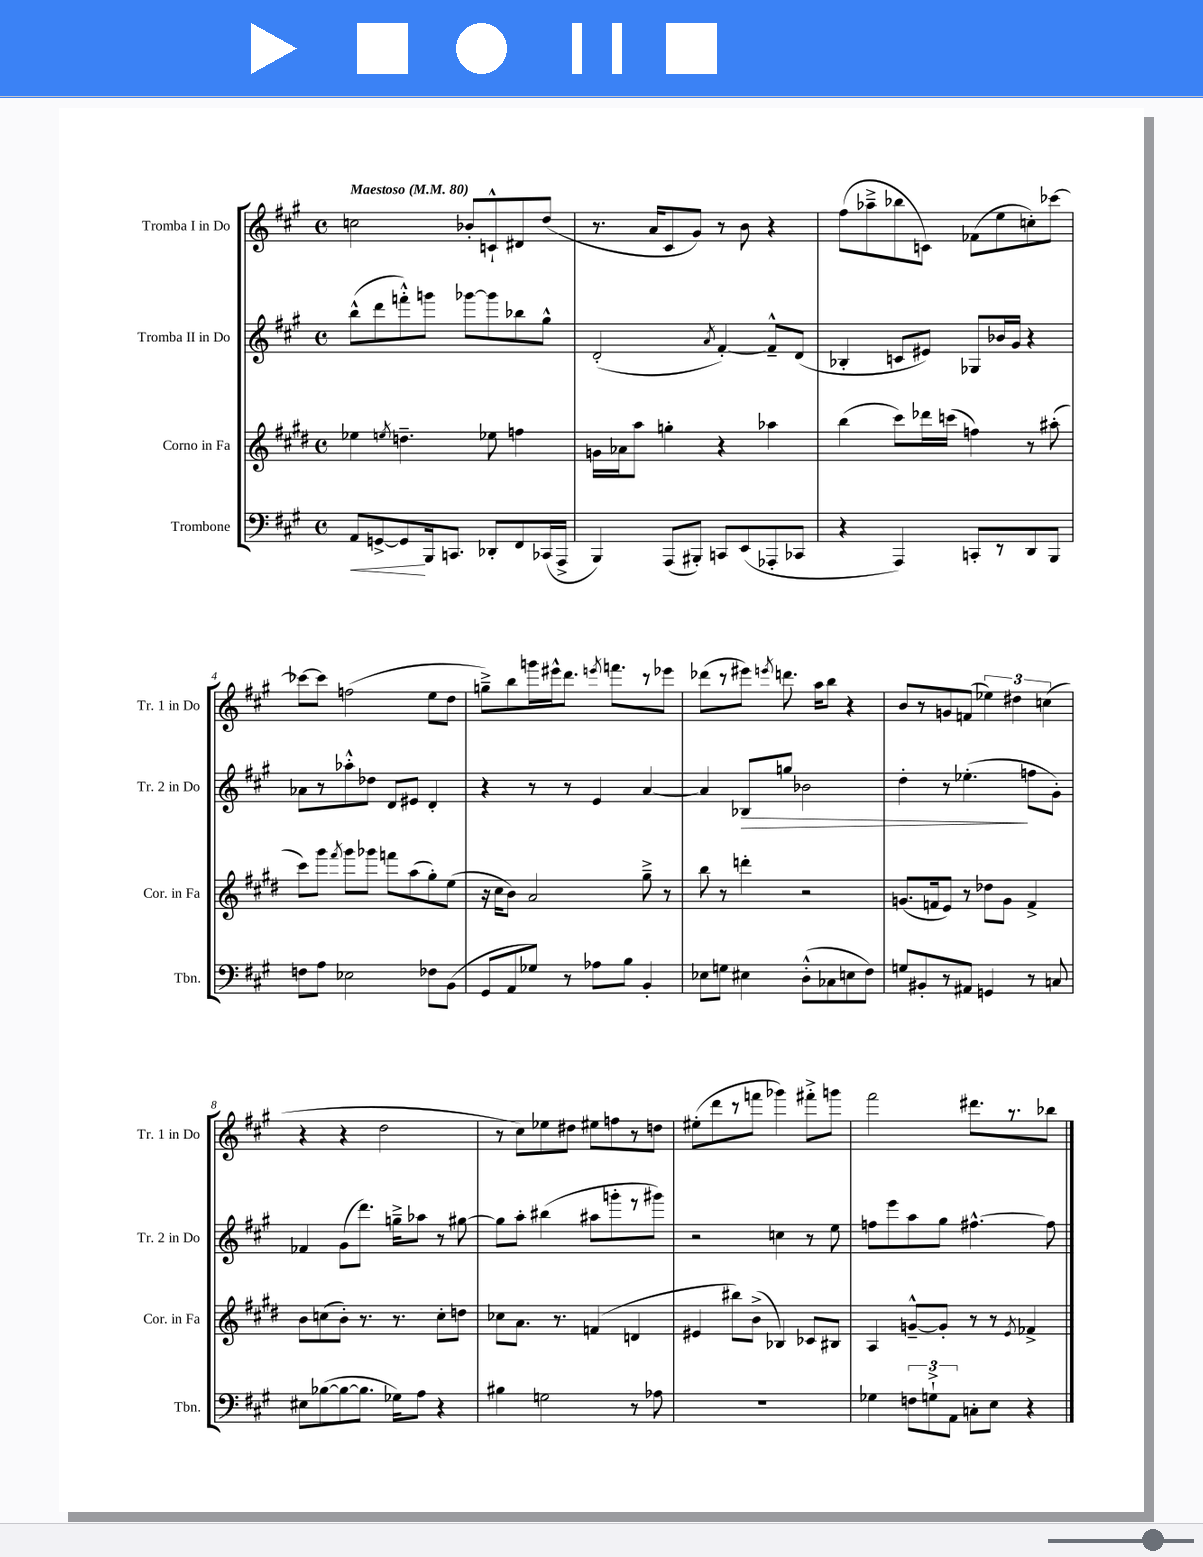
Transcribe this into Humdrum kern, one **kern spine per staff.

**kern	**dynam	**kern	**kern	**dynam	**kern
*part4	*part4	*part3	*part2	*part2	*part1
*staff4	*staff4	*staff3	*staff2	*staff2	*staff1
*I"Trombone	*	*I"Corno in Fa	*I"Tromba II in Do	*	*I"Tromba I in Do
*I'Tbn.	*	*I'Cor. in Fa	*I'Tr. 2 in Do	*	*I'Tr. 1 in Do
*clefF4	*	*clefG2	*clefG2	*	*clefG2
*k[f#c#g#]	*	*k[f#c#g#d#]	*k[f#c#g#]	*	*k[f#c#g#]
*M4/4	*	*M4/4	*M4/4	*	*M4/4
*met(c)	*	*met(c)	*met(c)	*	*met(c)
*MM80	*	*MM80	*MM80	*	*MM80
=1	=1	=1	=1	=1	=1
!	!	!	!	!	!LO:TX:a:B:t=Maestoso
!	!LO:HP:b	!	!	!	!
8AA/L	<	4ee-X\	(8bb^^\L	.	2ccn\
[8GGn^/	.	.	8ddd\	.	.
.	.	8qeen/	.	.	.
8GG/]	.	4.ddn~\	8fffn'^^\)	.	.
16BBB/k	[	.	8gggn\J	.	.
8.CCn/J	.	.	.	.	.
.	.	.	[8ggg-X\L	.	8b-X'/L
8DD-X'/L	.	8ee-X\	8ggg-\]	.	8cn`^^/
8FF#/	.	4ffn\	8bb-X\	.	8d#X/
(16CC-X/L	.	.	8gg#^^\J	.	(8dd/J
16AAA^/JJ	.	.	.	.	.
=2	=2	=2	=2	=2	=2
4BBB/)	.	16gn\LL	(2d'/	.	8.r
.	.	16a-X\J	.	.	.
.	.	8aa\J	.	.	.
.	.	.	.	.	16a/KL
(8AAA/L	.	4ggn'\	.	.	8c#/
8BBB#X'/J)	.	.	.	.	8g#/J)
.	.	.	8qa/	.	.
8CCn/L	.	4r	[4f#'/)	.	8r
(8EE/	.	.	.	.	8b\
8AAA-X'/	.	4aa-X\	8f#~^^/L]	.	4r
8CC-X/J	.	.	(8d/J	.	.
=3	=3	=3	=3	=3	=3
4r	.	(4bb\	4B-X'/	.	(8ff#\L
.	.	.	.	.	8aa-X~^\
4AAA/)	.	8ccc#\L)	8cn/L	.	8bb-X\
.	.	16ddd-X\L	8e#X/J)	.	8cn\J)
.	.	(16cccn\JJ	.	.	.
8CCn'/L	.	4ffn\)	8G-X/L	.	(8f-X\L
8r	.	.	16b-X/L	.	8ee\
.	.	.	16g#/JJ	.	.
8DD/	.	8r	4r	.	8ccn'\)
8BBB/J	.	(8aa#X'\	.	.	[8ccc-X\J
!!LO:LB:g=z
=4	=4	=4	=4	=4	=4
8Fn\L	.	8ccc#\L)	8a-X\L	.	8ccc-X\L_
8A\J	.	8ggg#\J	8r	.	8ccc-\J]
.	.	8qfff#/	.	.	.
2E-X\	.	8ggg#\L	8aa-X'^^\	.	(2ffn\
.	.	8ggg-X\J	8dd-X\J	.	.
.	.	8fffn\L	8d/L	.	.
.	.	(8aa\	8e#X/J	.	.
8F-X\L	.	8gg#'\)	4d'/	.	8ee\L
(8BB\J	.	(8ee\J	.	.	8dd\J
=5	=5	=5	=5	=5	=5
8GG#/L	.	16r	4r	.	8ggn~^\L)
.	.	16cc#\KL	.	.	.
8AA/	.	8b\J)	.	.	8bb\
8G-X/J)	.	2a/	8r	.	16gggn\L
.	.	.	.	.	16eee#X^^\J
8r	.	.	8r	.	8.ddd\J
8A-X\L	.	.	4e/	.	.
.	.	.	.	.	8qeeen/
.	.	.	.	.	8.fffn\L
8B\J	.	.	.	.	.
4BB'/	.	8gg#~^\	[4a/	.	8r
.	.	8r	.	.	8eee-X\J
=6	=6	=6	=6	=6	=6
8E-X\L	.	8bb\	4a/]	.	(8ddd-X\L
8Gn\J	.	8r	.	.	8r
!	!	!	!	!LO:HP:b	!
4E#X\	.	4dddn'\	8B-X/L	>	8eee#X\J)
.	.	.	.	.	8qeeen/
.	.	.	8ggn/J	.	8.dddn\
(8D'^^\L	.	2r	2b-X\	.	.
.	.	.	.	.	16aa\KL
8C-X\	.	.	.	.	8bb\J
8En\	.	.	.	.	4r
8F#\J)	.	.	.	.	.
=7	=7	=7	=7	=7	=7
8Gn/L	.	(8.gn/L	4dd'\	.	8b/L
8BB#X'/	.	.	.	.	8r
.	.	16fn/k	.	.	.
8r	.	8e/J)	8r	.	8gn/
8AA#X/J	.	8r	(4.ee-X'\	.	(8fn/J
4GGn/	.	8dd-X\L	.	.	6ee-X\)
.	.	8g\J	.	.	.
.	.	.	.	.	6dd#X\
8r	.	4f^/	8ffn\L	]	.
.	.	.	.	.	(6ccn\
8Cn/	.	.	8g#'\J)	.	.
!!LO:LB:g=z
=8	=8	=8	=8	=8	=8
8E#X\L	.	8b\L	4f-X/	.	4r
([8B-X\	.	(8ccn\	.	.	.
8B-\_	.	8b'\J)	(8g#\L	.	4r
8.B-\J]	.	8.r	8.ddd\J)	.	.
.	.	.	.	.	2dd\
16G-X\KL)	.	8.r	16ggn~^\KL	.	.
8A\J	.	.	8aa-X\J	.	.
4r	.	8cc'\L	8r	.	.
.	.	8ddn\J	[8gg#X\	.	.
=9	=9	=9	=9	=9	=9
4B#X\	.	8cc-X\L	8gg#\L]	.	8r
.	.	8.a\J	8aa'\J	.	8cc#\L)
2Gn\	.	.	(4bb#X\	.	8ee-X\
.	.	8.r	.	.	.
.	.	.	.	.	8dd#X\J
.	.	(4fn/	8aa#X\L	.	8ee#X\L
.	.	.	8gggn'\	.	8ffn\
8r	.	4dn/	8r	.	8r
8A-X\	.	.	8ggg#X\J)	.	8ddn\J
=10	=10	=10	=10	=10	=10
1r	.	4e#X/	2r	.	(8ee#X'\L
.	.	.	.	.	8ddd\
.	.	8bb#X\L)	.	.	8r
.	.	(8b^\J	.	.	8fffn\J
.	.	4B-X/)	4ccn\	.	4ggg-X\)
.	.	8c-X/L	8r	.	8fff#X'^\L
.	.	8B#X/J	8ee\	.	8gggn\J
=11	=11	=11	=11	=11	=11
4G-X\	.	4A/	8ffn\L	.	2fff#\
.	.	.	8eee\	.	.
12Fn\L	.	[8gn~^^/L	8aa\	.	.
12Gn`^\	.	.	.	.	.
.	.	8g'/J]	8gg#\J	.	.
12AA\J	.	.	.	.	.
8Cn'\L	.	8r	[4.ff#X^^\	.	8.ddd#X\L
8E\J	.	8r	.	.	.
.	.	.	.	.	8.r
.	.	8qe/	.	.	.
4r	.	4f-X^/	.	.	.
.	.	.	8ff#\]	.	8bb-X\J
==	==	==	==	==	==
*-	*-	*-	*-	*-	*-
